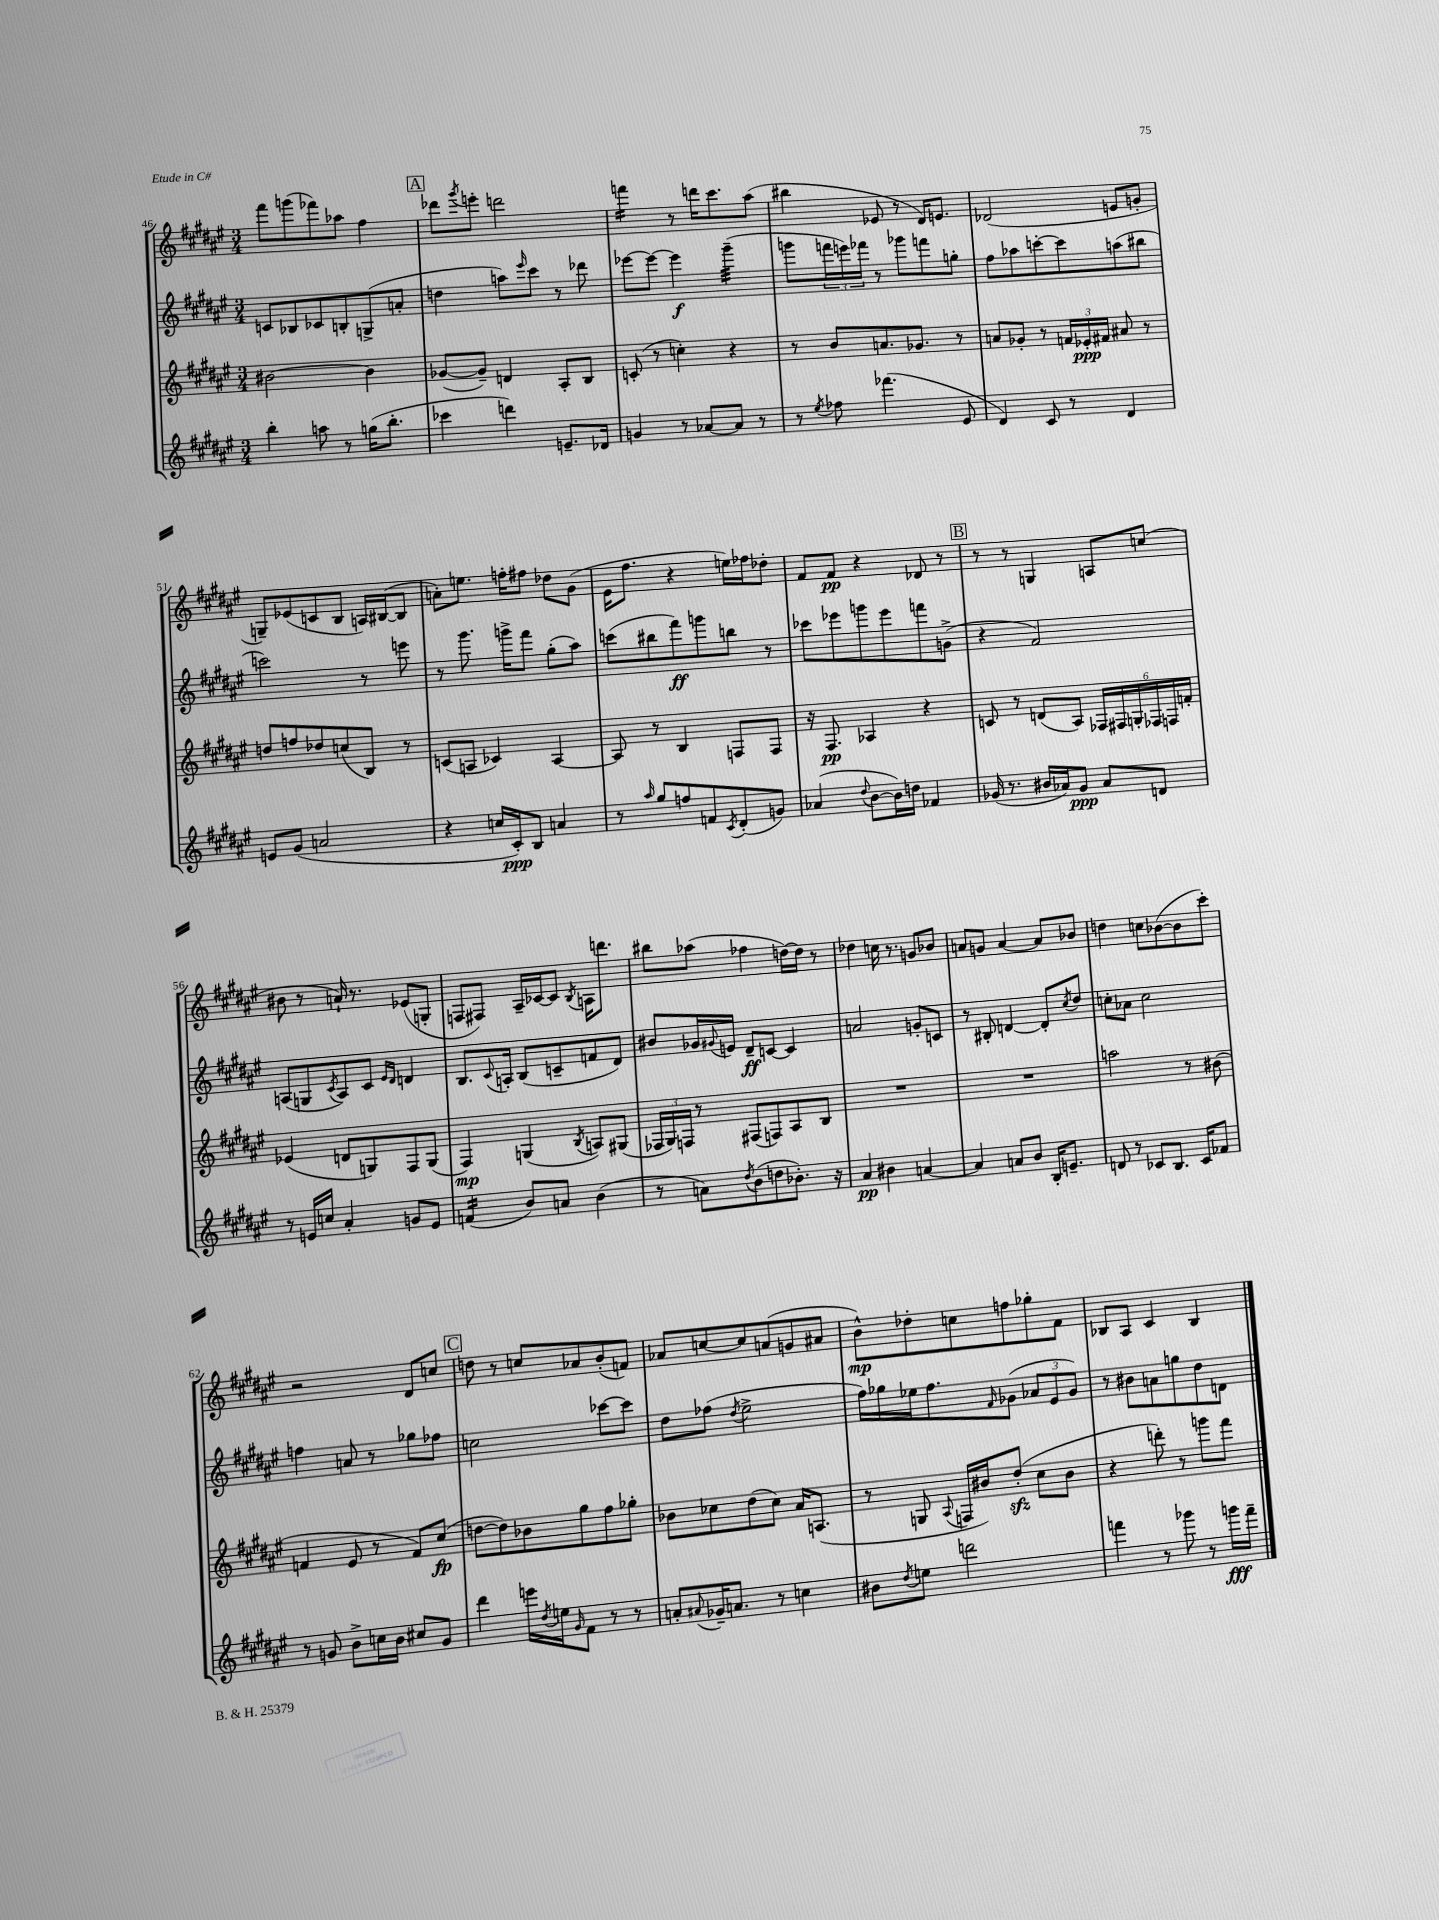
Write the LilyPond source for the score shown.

<<
\new StaffGroup <<
\new Staff = "s0" {
    \clef treble \key fis \major \numericTimeSignature \time 3/4
    fis'''8 g'''8( fes'''8) aes''8 fis''4 |
    \mark \markup { \box "A" } des'''8 \acciaccatura { gis'''8 } e'''8-. d'''2 |
    f'''4:16 r8 d'''16 cis'''8. ais''8( |
    bis''4 ees'8 r8 dis'16) e'8. |
    des'2( e'8 g'8-. |
    g8--) ees'8( c'8 b8 a16) bis16~( bis8 |
    a'8-.) e''8. f''16-. fis''8 des''8 gis'8( |
    eis'16 fis''8. r4 e''16) fes''16 des''8-. |
    fis'8 fis'8\pp r4 des'8 r8 |
    \mark \markup { \box "B" } r8 r8 g4 a8 c''8( |
    bis'8 r8 a'16-!) r8. ees'8( g8-. |
    f8 fis8) ais16-- ces'16~ ces'8 \acciaccatura { b8 } a16 d'''8. |
    bis''8 aes''8( fes''4 d''16~) d''16 r8 |
    des''4 c''16 r8. g'8 bes'8 |
    a'8 g'8 a'4~ a'8 bes'8 |
    d''4 c''8 bes'8~( bes'8 cis'''8-.) |
    r2 dis'8 c''8 |
    \mark \markup { \box "C" } d''8 r8 c''8 aes'8 b'8-.( f'8) |
    aes'8 c''8~ c''8 a'8( g'8 ais'8 |
    b'8-^\mp) des''8-. c''8 f''8 ges''8-. fis'8 |
    bes8 ais8 cis'4 bes4 \bar "|." |
}
\new Staff = "s1" {
    \clef treble \key fis \major \numericTimeSignature \time 3/4
    c'8 bes8 ces'8 b8-. g8->( a'8-. |
    \mark \markup { \box "A" } d''4 a''8) \grace { eis'''16 } cis'''8 r8 des'''8 |
    ees'''8~ ees'''8~ ees'''4\f gis'''4:32--( |
    g'''8 \tuplet 3/2 { f'''16 e'''16) fes'''16 } r8 ges'''8 f'''8 g''8-. |
    fis''8 aes''8 c'''8~-. c'''8 a''8( bis''8 |
    c'''2) r8 e'''8 |
    r8 gis'''8. g'''16-> fis'''8 gis''8-.( ais''8) |
    c'''8( bis''8 fis'''8\ff) g'''8 b''8 r8 |
    ces'''8 ees'''8 g'''8 ees'''8 f'''8 g'8->( |
    \mark \markup { \box "B" } r4 fis'2) |
    a8( g8 \acciaccatura { cis'8 } a8) cis'8 \grace { eis'16 dis'16 } d'4 |
    b8. \appoggiatura { cis'8 } a16-. b8( c'8-- f'8 dis'8) |
    bis'8 ges'16 \appoggiatura { gis'8 } e'16 dis'8--\ff c'8~ c'4 |
    a'2 g'8-. c'8 |
    r8 bis8-. d'4~ d'8-. \acciaccatura { cis''8 } dis''8 |
    c''8-. aes'8 c''2 |
    f''4 a'8 r8 ges''8 fes''8 |
    \mark \markup { \box "C" } c''2 ces'''8~ ces'''8 |
    dis''8 fes''8( \acciaccatura { dis''8 } eis''2-> |
    fis''16) ges''16 ees''16 fis''8. \grace { fis'16 } ges'8( \tuplet 3/2 { aes'8 eis'8 ges'8) } |
    r8 bis'8 a'8 g''8 dis''8 d'8 \bar "|." |
}
\new Staff = "s2" {
    \clef treble \key fis \major \numericTimeSignature \time 3/4
    bis'2~ bis'4 |
    \mark \markup { \box "A" } ges'8~( ges'8--) d'4 ais8-. b8 |
    c'8-.( r8 c''4-.) r4 |
    r8 b'8 a'8. ges'8. r8 |
    a'8 ges'8-. r8 \tuplet 3/2 { f'16 ees'16-.\ppp fis'16 } ais'8 r8 |
    d''8 f''8 des''8 c''8( b8) r8 |
    c'8( a8 ces'4) a4~ |
    a8 r8 b4 f8 f8 |
    r16 fis8.\pp aes4 r4 |
    \mark \markup { \box "B" } c'8 r8 d'8( ais8) \tuplet 6/4 { fes16 fis16 g16-. fes16 f16 f'16-. } |
    ees'4( d'8 g8) fis8 g8( |
    fis4\mp) g4( \acciaccatura { b8 } a8) gis8( |
    \tuplet 3/2 { fes16 gis16) f16 } r8 fis8( f8) ais8 b8 |
    R2. |
    R2. |
    a''2 r8 bis'8( |
    f'4 eis'8 r8 f'8) cis''8\fp( |
    \mark \markup { \box "C" } d''8~ d''8) bes'8 gis''8 fis''8 ges''8-. |
    bes'8 ces''8 dis''8( ces''8) ais'16 a8.( |
    r8 g8 \appoggiatura { ais8 } f16 bis'16) dis''8-.\sfz( cis''8 bis'8 |
    r4 d'''8-.) r8 g'''8 fis'''8 \bar "|." |
}
\new Staff = "s3" {
    \clef treble \key fis \major \numericTimeSignature \time 3/4
    b''4-. a''8 r8 g''16( b''8.-. |
    \mark \markup { \box "A" } ces'''4 d'''4) e'8.-- des'16 |
    g'4 r8 aes'8~ aes'8 r8 |
    r8 \acciaccatura { eis''8 } fes''8 fes'''4.( eis'8 |
    dis'4) cis'8 r8 dis'4 |
    e'8 gis'8( a'2 |
    r4 c''16 cis'16-.\ppp) b8 a'4 |
    r8 \grace { ais''16 } gis''8 f''8 f'8 \acciaccatura { cis'8 } dis'8-.( g'8) |
    aes'4( \appoggiatura { dis''8 } b'8~ b'16) d''16 fes'4 |
    \mark \markup { \box "B" } ges'16( r8. bis'16 aes'16) ges'8\ppp aes'8 d'8 |
    r8 e'16 c''16 ais'4-. g'8 e'8 |
    f'4:16( b'8) a'8 b'4( |
    r8 a'8) \acciaccatura { dis''8 } b'8( d''8 bes'8.-.) r16 |
    ais'4\pp bis'4 a'4~ |
    a'4 a'8 b'8 b16-. e'8.-- |
    d'8 r8 ces'8 b8. ces'16 fes'8 |
    r8 g'8 b'8-> c''16 b'16 cis''8 g'8 |
    \mark \markup { \box "C" } dis'''4 e'''16 \acciaccatura { dis''8 } e''16 \grace { gis'16 } fis'8 r8 r8 |
    a'8-. \appoggiatura { ais'8 } ges'16-- a'8. r8 c''4 |
    bis'8 \acciaccatura { dis''8 } e''8 d'''2 |
    f'''4 r8 ges'''8 r8 g'''16\fff f'''16-- \bar "|." |
}
>>
>>
\layout { \context { \Score currentBarNumber = #46 } }
